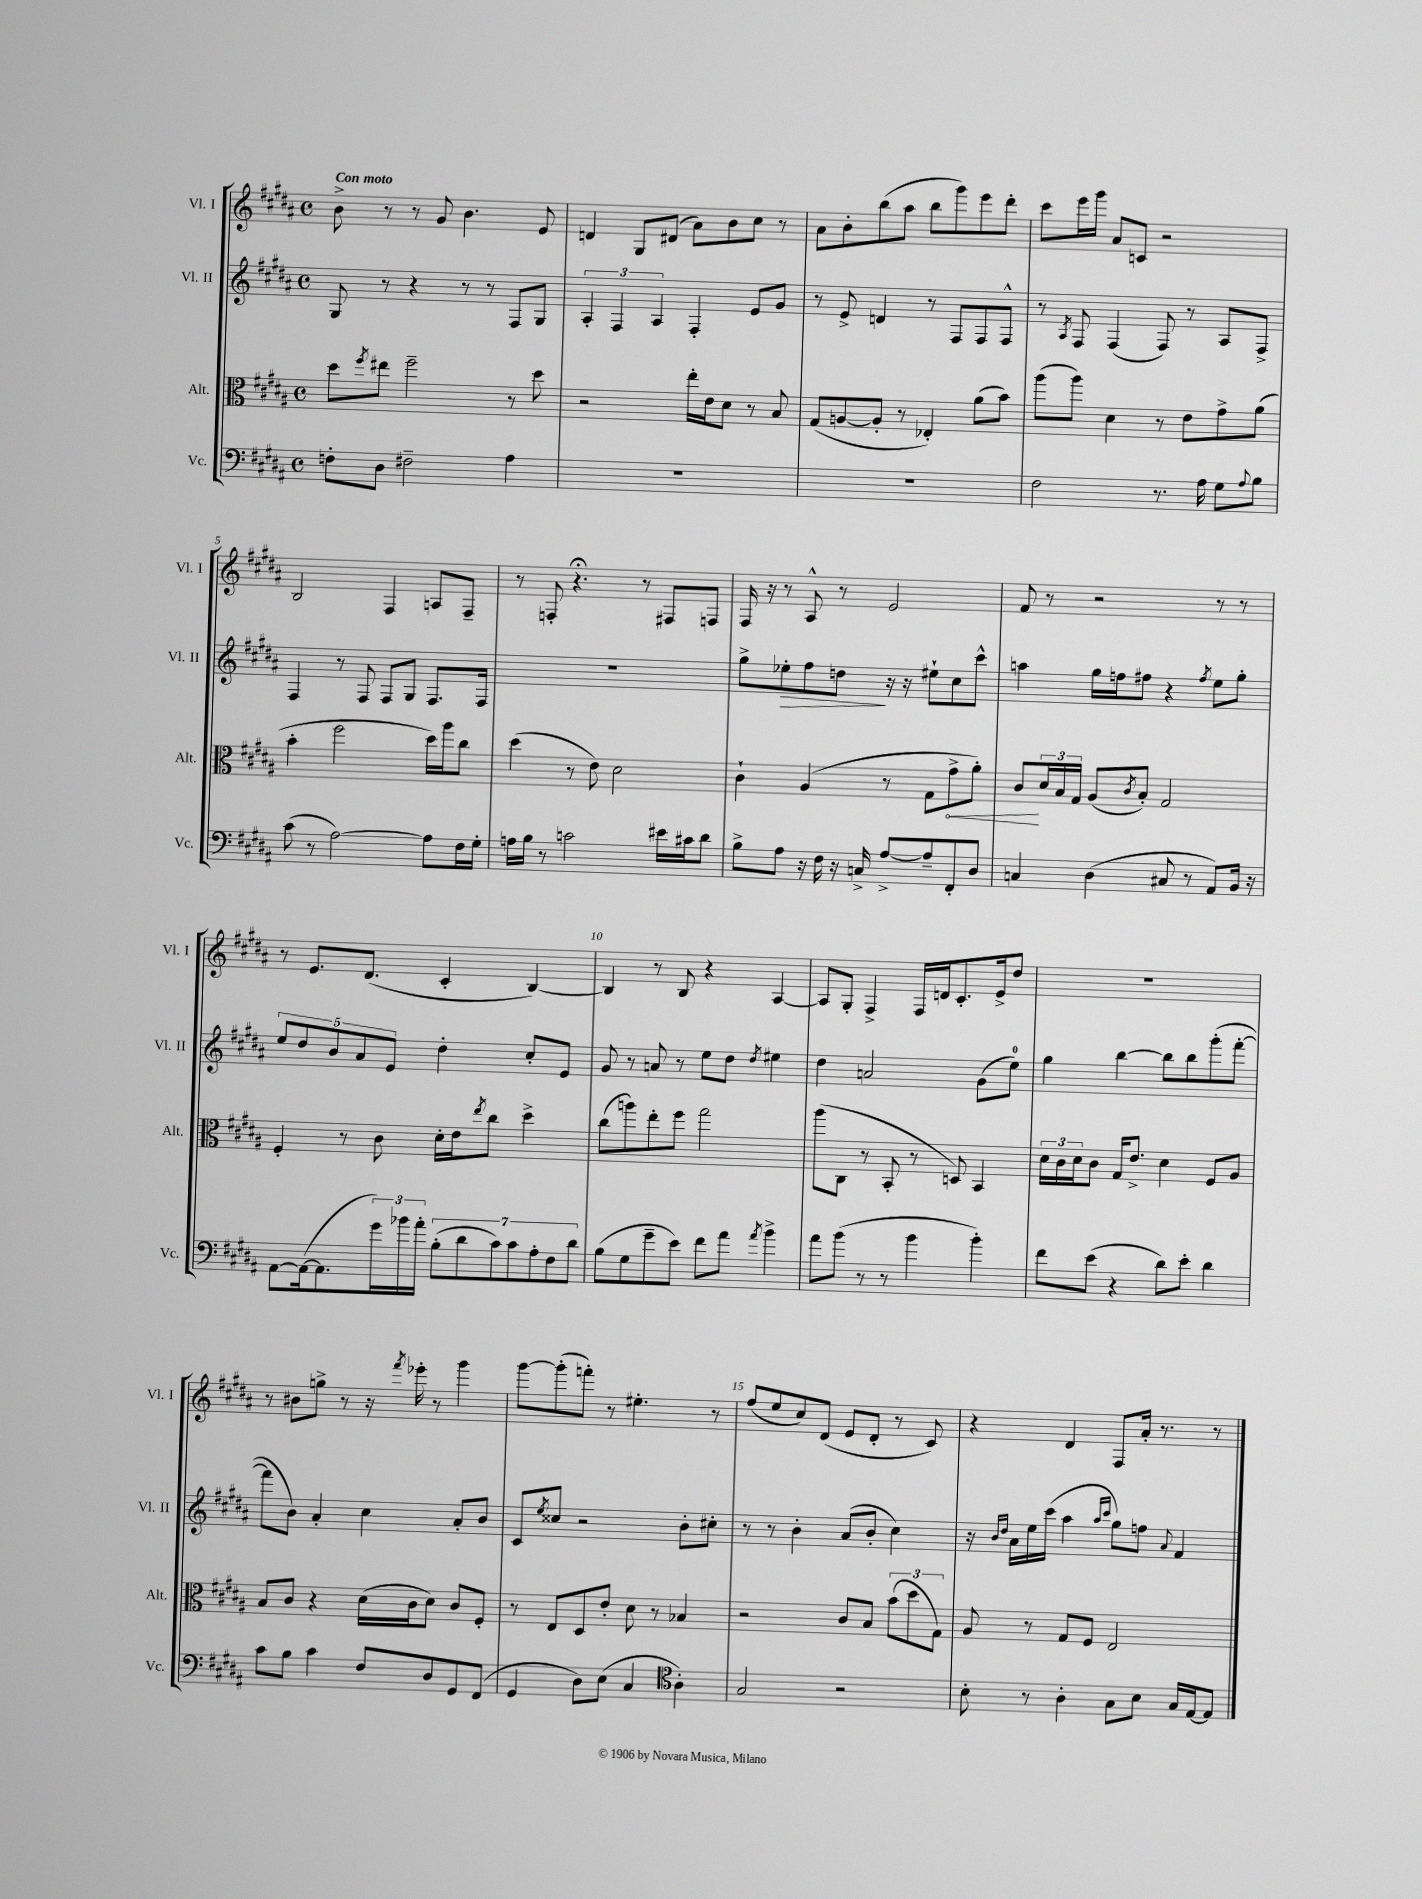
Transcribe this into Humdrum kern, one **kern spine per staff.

**kern	**kern	**dynam	**kern	**dynam	**kern
*part4	*part3	*part3	*part2	*part2	*part1
*staff4	*staff3	*staff3	*staff2	*staff2	*staff1
*I"Vc.	*I"Alt.	*	*I"Vl. II	*	*I"Vl. I
*I'Vc.	*I'Alt.	*	*I'Vl. II	*	*I'Vl. I
*clefF4	*clefC3	*	*clefG2	*	*clefG2
*k[f#c#g#d#a#]	*k[f#c#g#d#a#]	*	*k[f#c#g#d#a#]	*	*k[f#c#g#d#a#]
*M4/4	*M4/4	*	*M4/4	*	*M4/4
*met(c)	*met(c)	*	*met(c)	*	*met(c)
=1	=1	=1	=1	=1	=1
!	!	!	!	!	!LO:TX:a:B:t=Con moto
8Fn'\L	8dd#\L	.	8G#/	.	8b^\
.	8qff#/	.	.	.	.
8D#\J	8ee#X\J	.	8r	.	8r
2F#X~\	2ff#~\	.	4r	.	8r
.	.	.	.	.	8g#/
.	.	.	8r	.	4.b\
.	.	.	8r	.	.
4A#\	8r	.	8F#/L	.	.
.	8dd#\	.	8G#/J	.	8e/
=2	=2	=2	=2	=2	=2
1r	2r	.	6A#'/	.	4dn/
.	.	.	6F#/	.	.
.	.	.	.	.	8G#/L
.	.	.	6A#/	.	.
.	.	.	.	.	(8d#X/J
.	16ee'\LL	.	4F#'/	.	8a#\L)
.	16e\J	.	.	.	.
.	8d#\J	.	.	.	8b\
.	8r	.	8e/L	.	8cc#\J
.	8B/	.	8g#/J	.	8r
=3	=3	=3	=3	=3	=3
1r	(8G#/L	.	8r	.	8a#\L
.	[8An/	.	8e^/	.	8b'\
.	8A'/J]	.	4dn/	.	(8bb\
.	8r	.	.	.	8aa#\J
.	4E-X'/)	.	8r	.	8bb\L
.	.	.	8F#/L	.	8ggg#\)
.	(8a#\L	.	8F#/	.	8eee\
.	8b\J)	.	8F#^^/J	.	8ddd#'\J
=4	=4	=4	=4	=4	=4
2F#\	(8aa#\L	.	8r	.	8ccc#\L
.	.	.	8qA#/	.	.
.	8aa#\J)	.	8F#/	.	16eee\L
.	.	.	.	.	16ggg#\JJ
.	4d#\	.	(4F#/	.	8a#/L
.	.	.	.	.	8cn/J
8.r	8r	.	8F#/)	.	2r
.	8e\L	.	8r	.	.
16A#\	.	.	.	.	.
8G#\L	8g#^\	.	8A#/L	.	.
8qqA#/	.	.	.	.	.
8B\J	(8a#\J	.	8F#^/J	.	.
!!LO:LB:g=z
=5	=5	=5	=5	=5	=5
(8c#\	4b'\	.	4F#/	.	2B/
8r	.	.	.	.	.
[2A#\)	2ff#\	.	8r	.	.
.	.	.	8F#/	.	.
.	.	.	8F#/L	.	4F#/
.	.	.	8G#/J	.	.
8A#\L]	16dd#\LL)	.	8.F#/L	.	8An/L
.	16aa#\J	.	.	.	.
16F#\L	8cc#\J	.	.	.	8F#~/J
16G#'\JJ	.	.	16F#/Jk	.	.
=6	=6	=6	=6	=6	=6
16An\LL	(4dd#\	.	1r	.	8r
16B\JJ	.	.	.	.	.
8r	.	.	.	.	8Fn'/
2cn\	8r	.	.	.	4.r;<
.	8e\)	.	.	.	.
.	2d#\	.	.	.	.
.	.	.	.	.	8r
16e#X\LL	.	.	.	.	8F#X/L
16c#X\J	.	.	.	.	.
8d#\J	.	.	.	.	8Fn/J
=7	=7	=7	=7	=7	=7
8B^\L	4c#`\	.	8gg#^\L	.	16F#/
.	.	.	.	.	16r
!	!	!	!	!LO:HP:b	!
8A#\J	.	.	8ee-X'\	>	8r
16r	(4A#/	.	8ff#\	.	8A#^^/
16F#\	.	.	.	.	.
16r	.	.	8ddn\J	.	8r
16Cn^/	.	.	.	.	.
[8A#^/L	8r	.	16r	]	2e/
.	.	.	16r	.	.
8A#~/]	8G#\L	.	8ee#X`\L	.	.
!	!	!LO:HP:b	!	!	!
8FF#'/	8g#^\	<	8cc#\	.	.
8D#/J	8a#'\J)	.	8ccc#^^\J	.	.
=8	=8	=8	=8	=8	=8
4Cn/	8c#/L	.	4aan\	.	8f#/
.	24d#/L	[	.	.	8r
.	24B/	.	.	.	.
.	24G#/JJ	.	.	.	.
(4D#\	(8A#/L	.	16gg#\LL	.	2r
.	.	.	16ffn\J	.	.
.	8qc#/	.	.	.	.
.	8B'/J)	.	8ff#X\J	.	.
8C#X/	2G#/	.	4r	.	.
8r	.	.	.	.	.
.	.	.	8qff#/	.	.
8AA#/L)	.	.	8ee\L	.	8r
16BB/Jk	.	.	8gg#'\J	.	8r
16r	.	.	.	.	.
!!LO:LB:g=z
=9	=9	=9	=9	=9	=9
[8AA#\L	4F#'/	.	10ee/L	.	8r
.	.	.	10dd#/	.	.
(16AA#\k_	.	.	.	.	8.e/L
8.AA#\]	.	.	.	.	.
.	.	.	10b/	.	.
.	8r	.	.	.	.
.	.	.	10a#/	.	.
.	.	.	.	.	(8.d#/J
24g#\L)	8c#\	.	.	.	.
.	.	.	10e/J	.	.
24b-X\	.	.	.	.	.
24a#'\JJ	.	.	.	.	.
(14B'\L	16d#'\LL	.	4dd#'\	.	4c#'/
.	16e\J	.	.	.	.
14d#\	.	.	.	.	.
.	8qee/	.	.	.	.
.	8cc#\J	.	.	.	.
14c#\)	.	.	.	.	.
14c#\	.	.	.	.	.
.	4dd#^\	.	8cc#'/L	.	[4B/)
14A#'\	.	.	.	.	.
14F#\	.	.	.	.	.
.	.	.	8e/J	.	.
14d#\J	.	.	.	.	.
=10	=10	=10	=10	=10	=10
(8B\L	(8cc#\L	.	8g#/	.	4B/]
8G#\	8aan\)	.	8r	.	.
8g#~\	8ee'\	.	8an/	.	8r
8e\J)	8ff#\J	.	8r	.	8B/
8f#\L	2gg#\	.	8ee\L	.	4r
8a#\J	.	.	8dd#\J	.	.
8qa#/	.	.	8qdd#/	.	.
4b^\	.	.	4ee#X\	.	[4A#/
=11	=11	=11	=11	=11	=11
8a#\L	(8aa#\L	.	4dd#\	.	8A#/L]
(8b\J	8C#\J	.	.	.	8G#'/J
8r	8r	.	2an/	.	4F#^/
8r	8BB'/	.	.	.	.
4b\	8r	.	.	.	16F#/LL
.	.	.	.	.	16dn/J
.	8Dn/)	.	.	.	8.c#'/
4b'\)	4BB/	.	(8g#\L	.	.
.	.	.	.	.	16e^/k
.	.	.	8ee\J)	.	8dd#/J
=12	=12	=12	=12	=12	=12
8f#\L	24d#\LL	.	4gg#\	.	1r
.	24c#\	.	.	.	.
.	24d#\J	.	.	.	.
(8e\J	8c#\J	.	.	.	.
4r	16G#/KL	.	[4bb\	.	.
.	8.e^/J	.	.	.	.
8d#\L)	4d#\	.	8bb\L]	.	.
8e'\J	.	.	8bb\	.	.
4d#\	8F#/L	.	(8ggg#'\	.	.
.	8A#/J	.	[8fff#'\J	.	.
!!LO:LB:g=z
=13	=13	=13	=13	=13	=13
8c#\L	8B/L	.	8fff#\L]	.	8r
8B\J	8c#/J	.	8b\J)	.	8b#X\L
4c#\	4r	.	4a#'/	.	8ggn^\J
.	.	.	.	.	8r
8F#/L	(16d#\LL	.	4cc#\	.	16r
.	.	.	.	.	8qfff#/
.	16c#\J	.	.	.	16eee-X'\
8D#/	8d#\J)	.	.	.	8r
8GG#/	8c#/L	.	8a#'/L	.	4ggg#\
(8FF#/J	8F#'/J	.	8b/J	.	.
=14	=14	=14	=14	=14	=14
4GG#/	8r	.	8c#/L	.	[8ggg#\L
.	.	.	8qee/	.	.
.	8E/L	.	8cc##X/J	.	(8ggg#'\]
8D#\L)	8D#/	.	2r	.	8fffn'\J)
(8E\J	8e'/J	.	.	.	8r
4C#/	8d#\	.	.	.	4.ee#X'\
.	8r	.	.	.	.
*clefC4	*	*	*	*	*
4A#'\)	4B-X/	.	8b'\L	.	.
.	.	.	8cc#X'\J	.	8r
=15	=15	=15	=15	=15	=15
2G#/	2r	.	8r	.	(8ff#/L
.	.	.	8r	.	8ee/
.	.	.	4b'\	.	8cc#/)
.	.	.	.	.	(8d#/J
2r	8c#/L	.	(8a#/L	.	8e/L
.	8B/J	.	8b'/J	.	8d#'/J
.	(12b\L	.	4cc#\)	.	8r
.	12dd#\	.	.	.	.
.	.	.	.	.	8c#/)
.	12G#\J)	.	.	.	.
=16	=16	=16	=16	=16	=16
8B'\	8A#/	.	16r	.	4r
.	.	.	16qqb/LL	.	.
.	.	.	16qqdd#/JJ	.	.
.	.	.	16a#\LL	.	.
8r	8r	.	16ee\	.	.
.	.	.	(16ccc#\JJ	.	.
4A#'\	8G#/L	.	4aa#\	.	4d#/
.	8F#/J	.	.	.	.
.	.	.	16qqaa#/LL	.	.
.	.	.	16qqccc#/JJ	.	.
8G#\L	2E/	.	8gg#\L)	.	8F#/L
8B\J	.	.	8ffn\J	.	16a#'/Jk
.	.	.	.	.	8.r
.	.	.	8qqa#/	.	.
16G#/LL	.	.	4f#/	.	.
[16E/J	.	.	.	.	.
8E/J]	.	.	.	.	8r
==	==	==	==	==	==
*-	*-	*-	*-	*-	*-
